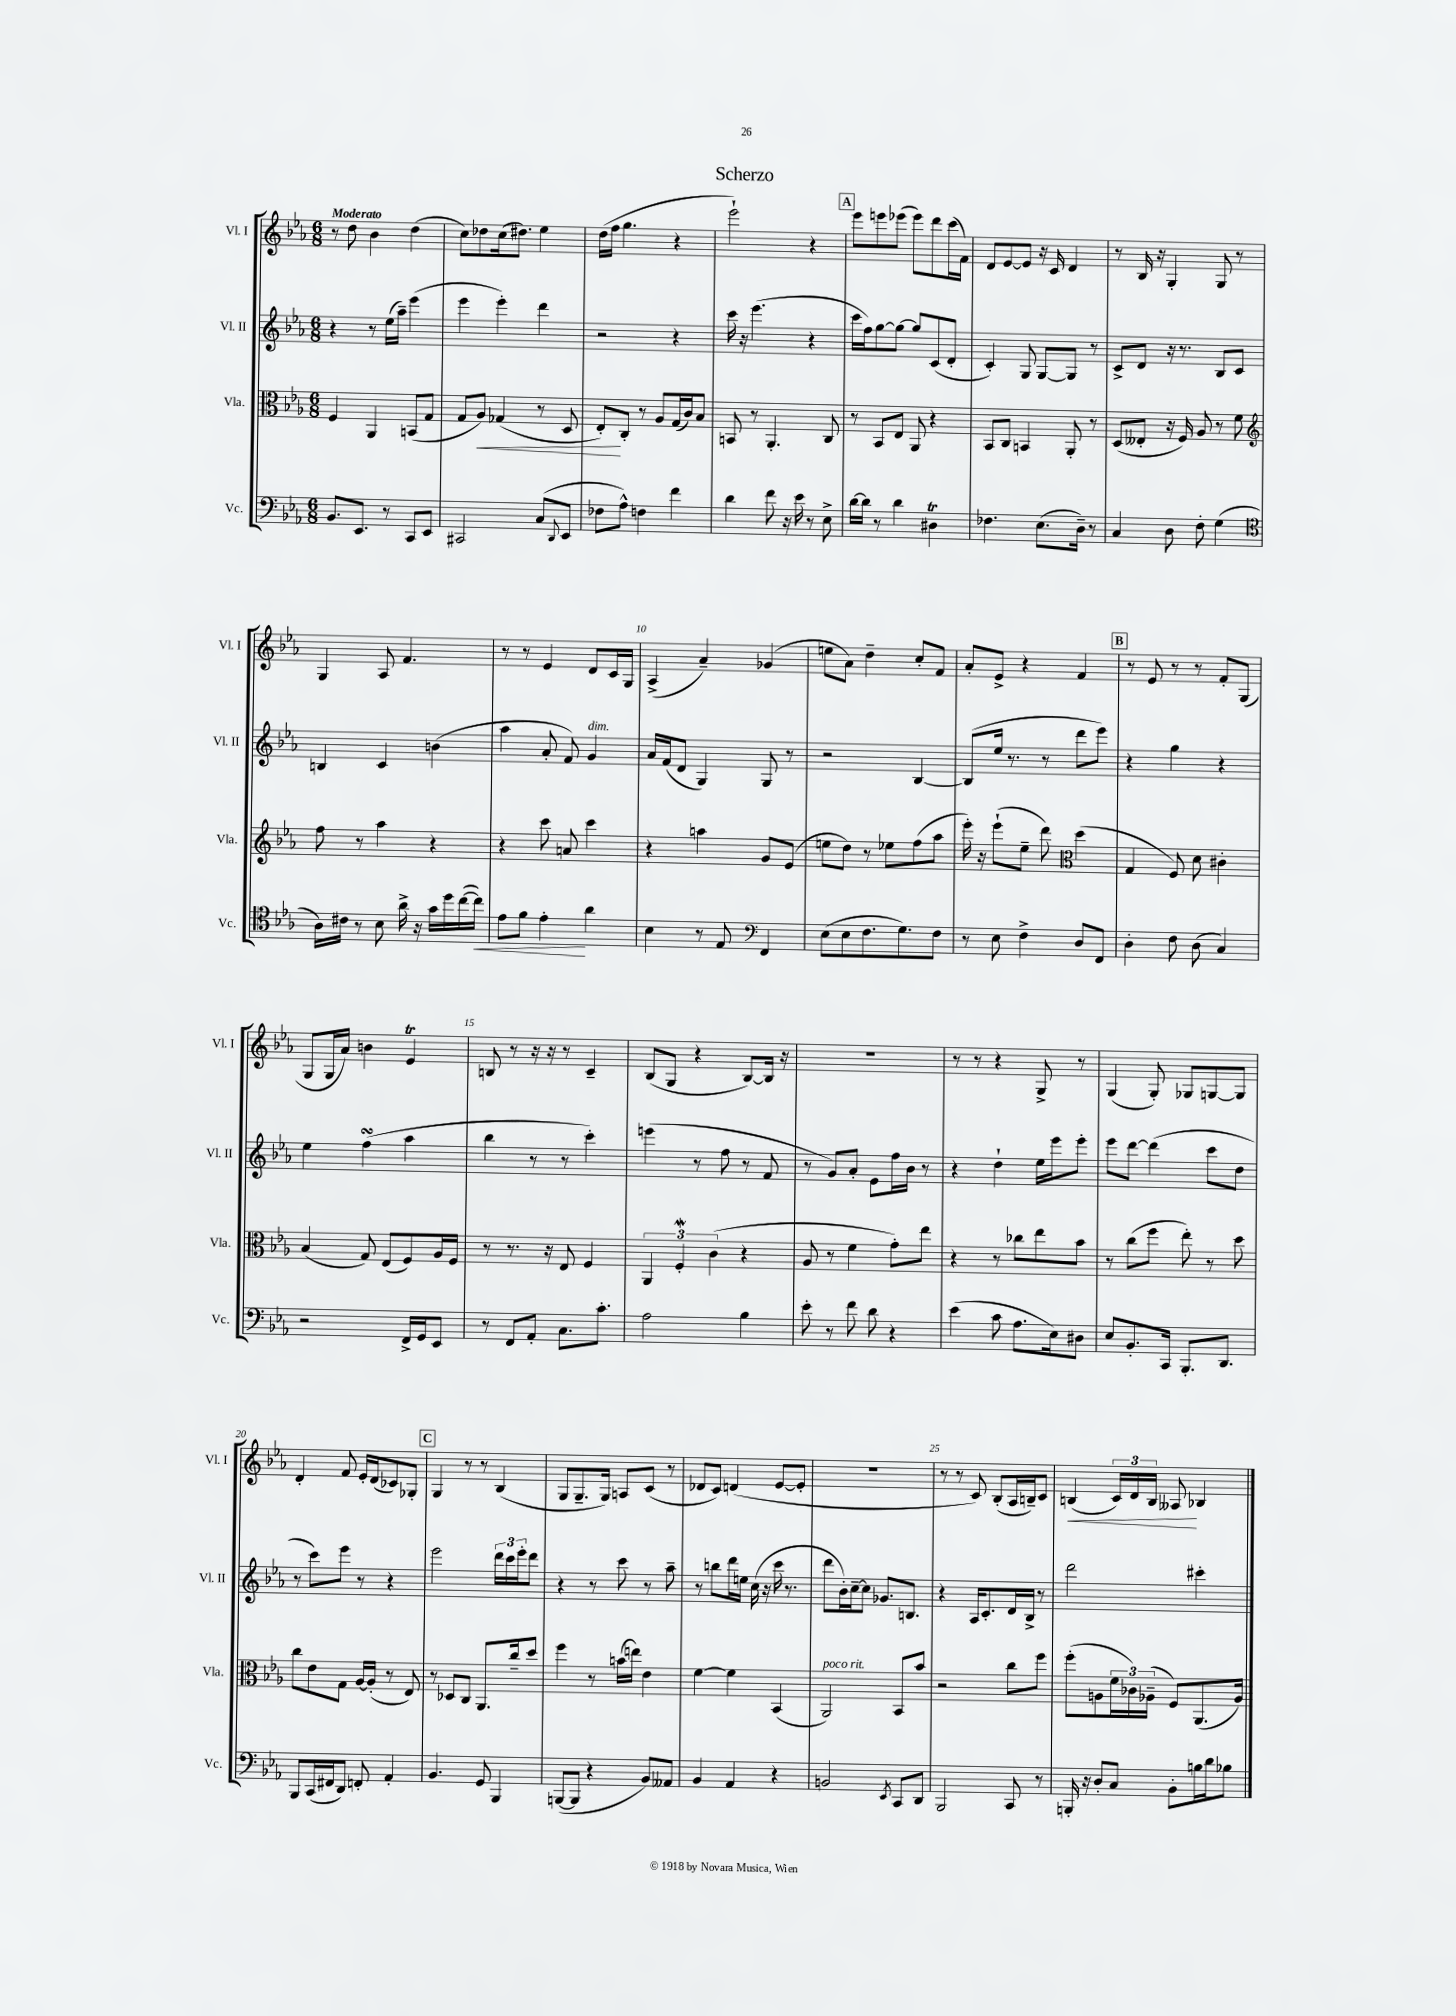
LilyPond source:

\header { title = "Scherzo" }
<<
\new StaffGroup <<
\new Staff = "s0" \with { instrumentName = "Vl. I" shortInstrumentName = "Vl. I" } {
    \clef treble \key ees \major \numericTimeSignature \time 6/8 \tempo "Moderato"
    r8 d''8 bes'4 d''4( |
    c''8) des''8 c''16( dis''8.) ees''4 |
    d''16( f''16 g''4. r4 |
    ees'''2-!) r4 |
    \mark \markup { \box "A" } ees'''8 e'''8 ees'''8( ees'''8) d'''8 c'''16( f'16) |
    d'8 ees'8~ ees'8 r16 c'16 d'4 |
    r8 bes16 r16 g4-. g8 r8 |
    g4 aes8 f'4. |
    r8 r8 ees'4 d'8 c'16 g16 |
    aes4->( aes'4--) ges'4( |
    e''8 aes'8) d''4-- c''8-. f'8 |
    aes'8-. ees'8-> r4 f'4 |
    \mark \markup { \box "B" } r8 ees'8 r8 r8 f'8-. g8( |
    g8 g16 aes'16) b'4 ees'4\trill |
    b8 r8 r16 r16 r8 c'4-- |
    bes8( g8 r4 bes8~) bes16 r16 |
    R2. |
    r8 r8 r4 g8-> r8 |
    g4( g8-.) ges8 g8~ g8 |
    d'4-. f'8 ees'16-. d'16( ces'8) ges8-. |
    \mark \markup { \box "C" } g4 r8 r8 bes4( |
    g8 g8.-- g16) a8 c'8( r8 |
    des'8 c'8) d'4( ees'8~ ees'8-. |
    R2. |
    r8 r8 c'8) bes8-.( aes16 b16--) c'8 |
    b4\<( \tuplet 3/2 { c'16) d'16 b16 } aeses8\! bes4 \bar "|." |
}
\new Staff = "s1" \with { instrumentName = "Vl. II" shortInstrumentName = "Vl. II" } {
    \clef treble \key ees \major \numericTimeSignature \time 6/8
    r4 r8 ees''16( aes''16--) ees'''4( |
    ees'''4 ees'''4-.) d'''4 |
    r2 r4 |
    c'''16 r16 ees'''4.( r4 |
    \mark \markup { \box "A" } c'''16 f''16) g''8~ g''8~ g''8 c'8( d'8-. |
    c'4-.) g8 g8~ g8 r8 |
    c'8-> d'8 r16 r8. bes8 c'8 |
    b4 c'4 b'4( |
    aes''4 aes'8-. f'8) g'4^\markup { \italic "dim." } |
    aes'16 f'16( d'8 g4) g8 r8 |
    r2 bes4~ |
    bes8( ees''16 r8. r8 d'''8 ees'''8) |
    \mark \markup { \box "B" } r4 g''4 r4 |
    ees''4 f''4\turn( aes''4 |
    bes''4 r8 r8 c'''4-.) |
    e'''4( r8 f''8 r8 f'8 |
    r8 g'8) aes'8-. ees'8 f''16 bes'16 r8 |
    r4 d''4-! ees''16 ees'''16 ees'''8-. |
    ees'''8 d'''8~ d'''4( c'''8 d''8 |
    r8 c'''8) ees'''8 r8 r4 |
    \mark \markup { \box "C" } ees'''2 \tuplet 3/2 { d'''16 c'''16 ees'''16-. } d'''8 |
    r4 r8 c'''8 r8 aes''8-- |
    r8 b''8 d'''16 e''16 c''16( r16 c'''16 r8. |
    d'''8 bes'16-.) c''16~-- c''8 ges'8. b8. |
    r4 aes16 c'8.-. d'16 bes16-> r8 |
    d'''2 cis'''4-. \bar "|." |
}
\new Staff = "s2" \with { instrumentName = "Vla." shortInstrumentName = "Vla." } {
    \clef alto \key ees \major \numericTimeSignature \time 6/8
    f4 aes,4 b,8( g8 |
    g8 aes8\<) ges4( r8 d8 |
    ees8-.\!) c8-. r8 aes8 g16( c'16) bes8 |
    b,8 r8 aes,4.-. c8 |
    \mark \markup { \box "A" } r8 bes,8 ees8 aes,8 r4 |
    bes,8 c8 b,4 aes,8-. r8 |
    d8( eeses8-. r16 f16) aes8 r8 f'8 |
    \clef treble f''8 r8 aes''4 r4 |
    r4 c'''8 a'8 c'''4 |
    r4 a''4 g'8 ees'8( |
    e''8 d''8) r8 ees''8 f''8( aes''8 |
    ees'''16-.) r16 ees'''8-!( ees''8-- d'''8) \clef alto d''4( |
    \mark \markup { \box "B" } g4 f8) d'8 cis'4-. |
    bes4( g8) ees8( f8) aes16 f16 |
    r8 r8. r16 ees8 f4 |
    \tuplet 3/2 { aes,4 f4-.\mordent c'4( } r4 |
    aes8 r8 f'4 g'8-.) ees''8 |
    r4 r8 ces''8 ees''8 bes'8 |
    r8 c''8( f''8 ees''8-.) r8 d''8 |
    c''8 ees'8 g8 aes16~ aes16-.( r8 ees8) |
    \mark \markup { \box "C" } r8 des8 c8 aes,8. c''16-- d''8 |
    f''4 r8 b'16( e''16) ees'4 |
    f'4~ f'4 bes,4( |
    aes,2^\markup { \italic "poco rit." }) bes,8 bes'8 |
    r2 c''8 f''8 |
    f''8-.( a8 \tuplet 3/2 { f'16 ces'16) aes16--( } f8) aes,8.( aes16) \bar "|." |
}
\new Staff = "s3" \with { instrumentName = "Vc." shortInstrumentName = "Vc." } {
    \clef bass \key ees \major \numericTimeSignature \time 6/8
    bes,8. ees,8. r8 c,8 ees,8 |
    cis,2 c8( \appoggiatura { d,8 } ees,8 |
    fes8 aes8-^) f4 f'4 |
    d'4 f'8 r16 ees'16 r8 ees8-> |
    \mark \markup { \box "A" } d'16~ d'16 r8 d'4 dis4\trill |
    fes4. ees8.( d16--) r8 |
    c4 d8 f8-. g4( |
    \clef tenor aes16) cis'16 r8 bes8 aes'16-> r16 g'16 d''16 c''16~( c''16\<) |
    ees'8 f'8 ees'4-.\! aes'4 |
    bes4 r8 ees8 \clef bass f,4 |
    ees8( ees8 f8. g8.) f8 |
    r8 ees8 f4-> d8 f,8 |
    \mark \markup { \box "B" } d4-. f8 d8( c4) |
    r2 f,16-> g,16 ees,8 |
    r8 f,8 aes,8-. c8. c'8.-. |
    aes2 bes4 |
    ees'8-. r8 f'8 d'8 r4 |
    ees'4( c'8 aes8. ees16) dis8 |
    ees8 bes,8.-. c,16 bes,,8.-. d,8. |
    bes,,8 c,16( fis,16 d,8) f,8-. aes,4-. |
    \mark \markup { \box "C" } bes,4. g,8 bes,,4 |
    b,,8~( b,,8 r4 bes,8) aeses,8 |
    bes,4 aes,4 r4 |
    b,2 \acciaccatura { ees,8 } c,8 d,8 |
    bes,,2 c,8 r8 |
    b,,16-. r16 d8-. c8 bes,8-. b16 d'16 bes8 \bar "|." |
}
>>
>>
\layout { \context { \Score \override BarNumber.break-visibility = ##(#f #t #t) barNumberVisibility = #(every-nth-bar-number-visible 5) } }
